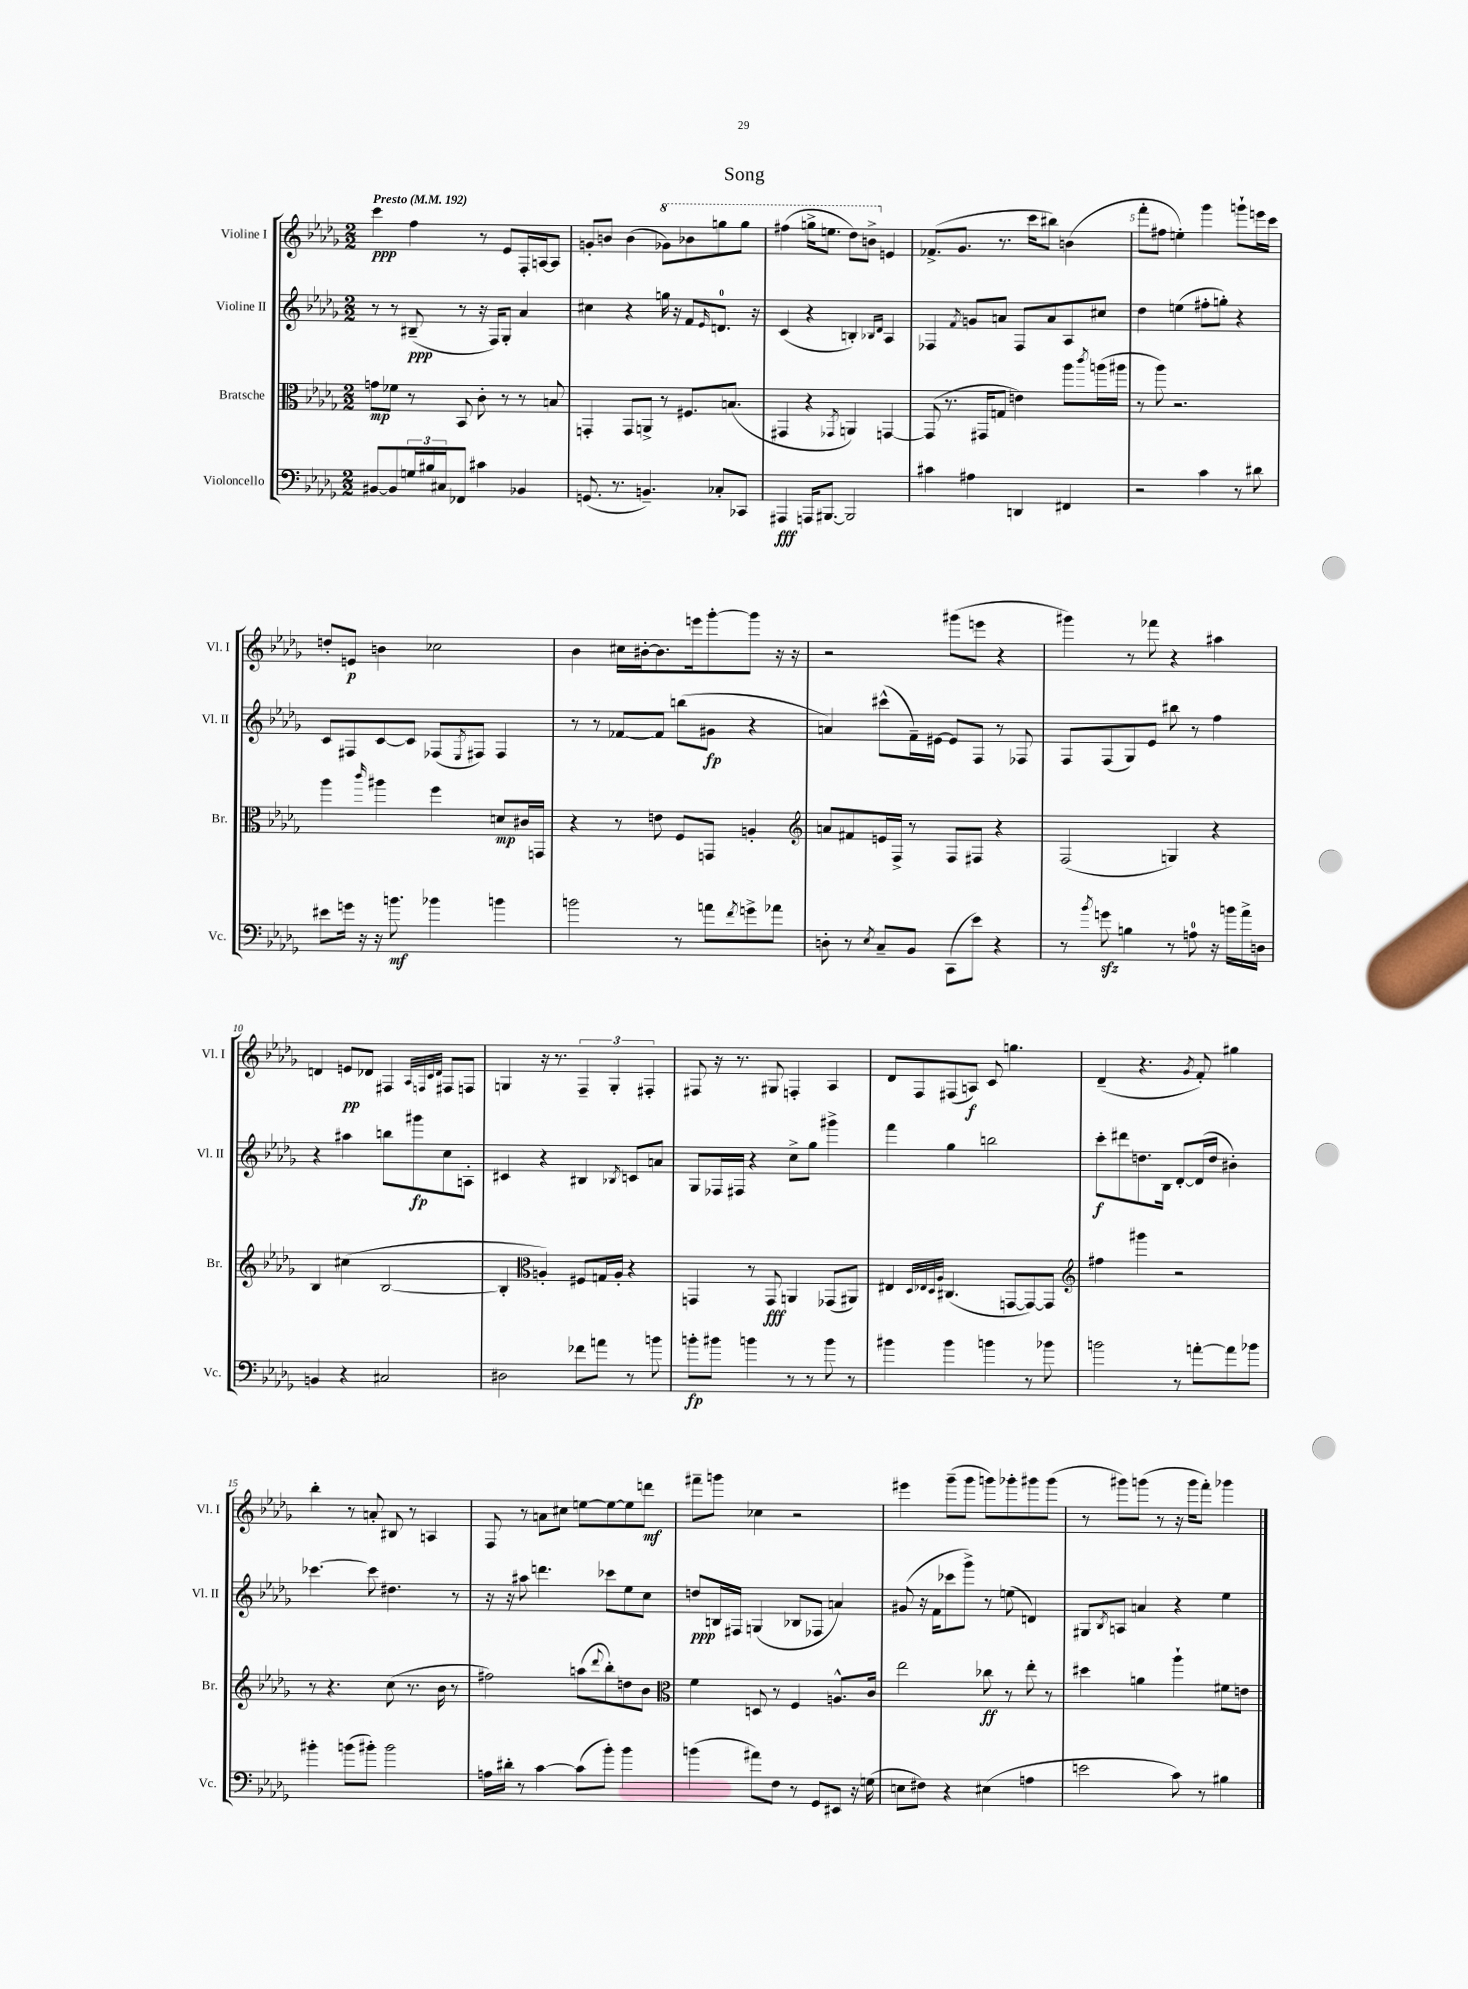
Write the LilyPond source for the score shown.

\header { title = "Song" }
<<
\new StaffGroup <<
\new Staff = "s0" \with { instrumentName = "Violine I" shortInstrumentName = "Vl. I" } {
    \clef treble \key des \major \numericTimeSignature \time 2/2 \tempo "Presto" 4 = 192
    c'''4\ppp f''4 r8 ees'8 f16-. a16~ a8 |
    g'8-. b'8 b'4( \ottava #1 ges''!8) bes''!8 g'''8 g'''8 |
    fis'''4( g'''16-> e'''8. des'''8) b''8-> \ottava #0 e'4 |
    fes'8.->( ges'8. r8. c'''16 bis''8) b'4( |
    f'''8-. fis''8 e''4-.) ges'''4 g'''8-! e'''16 c'''16 |
    d''8-. e'8\p b'4 ces''2 |
    bes'4 cis''16 bis'16~-. bis'8. e'''16 ges'''8~-. ges'''8 r16 r16 |
    r2 gis'''8( e'''8 r4 |
    gis'''4) r8 fes'''8 r4 ais''4 |
    d'4 e'8\pp des'8 fis4 \grace { aes32 f32 c'32 des'32 } fis8 f8 |
    g4 r16 r8. \tuplet 3/2 { f4-- g4-. fis4-. } |
    fis8 r16 r8. gis8 f4-. aes4 |
    des'8 f8 fis8( a8\f) c'8 g''4. |
    des'4--( r4. \acciaccatura { ges'8 } f'8-.) gis''4 |
    bes''4-. r8 a'8-. bis8 r8 a4 |
    f8 r8 a'8 cis''8 e''8~ e''8~ e''8 d'''8\mf |
    fis'''8-- g'''8 ces''4 r2 |
    eis'''4 ges'''8--( ges'''8 g'''8) ges'''8-. gis'''8 gis'''8( |
    r8 gis'''8) g'''8( r8 r16 g'''16 f'''8-.) ges'''4 \bar "|." |
}
\new Staff = "s1" \with { instrumentName = "Violine II" shortInstrumentName = "Vl. II" } {
    \clef treble \key des \major \numericTimeSignature \time 2/2
    r8 r8 bis8--\ppp( r8 r16 f16) ges8-. aes'4 |
    cis''4 r4 g''16 r16 f'8 \grace { ees'16 } d'8.-0 r16 |
    c'4( r4 b4-.) \grace { bes16 des'16 } aes4 |
    fes4 \acciaccatura { f'8 } g'8 a'8 fes8 a'8 aes8 cis''8 |
    des''4 e''4( fis''8-. g''8-.) r4 |
    c'8 fis8 c'8~ c'8 fes8( \acciaccatura { ees8 } fis8) fis4 |
    r8 r8 fes'8~ fes'8 b''8( gis'8\fp r4 |
    a'4) cis'''8-^( f'16--) eis'16~ eis'8 f8 r8 fes8 |
    f8 f8( ges8) ees'8 bis''8 r8 f''4 |
    r4 ais''4 b''8 gis'''8\fp c''8 a8-. |
    cis'4 r4 bis4 \acciaccatura { bes8 } c'8 a'8 |
    ges8 fes16 fis16 r4 c''8-> ges''8 gis'''4-> |
    f'''4 ges''4 b''2 |
    c'''8-.\f dis'''8 d''8. bes16 des'8~-. des'16( d''16 bis'4-.) |
    ces'''4.~ ces'''8 dis''4. r8 |
    r16 r16 ais''8 d'''4. ces'''8 ees''8 c''8 |
    d''8\ppp b16 fis16 g4( bes8 fes8 a'4) |
    gis'8( r16 f'16 ces'''8 ges'''8->) r8 e''8( d'4) |
    gis8 \acciaccatura { bes8 } a8 a'4 r4 ees''4 \bar "|." |
}
\new Staff = "s2" \with { instrumentName = "Bratsche" shortInstrumentName = "Br." } {
    \clef alto \key des \major \numericTimeSignature \time 2/2
    g'8\mp fes'8 r8 bes,8 c'8-. r8 r8 b8 |
    g,4-. g,8 a,8-> r8 fis8. b8.( |
    gis,4 r4 \acciaccatura { ges,8 } a,4) g,4~ |
    g,8( r8. gis,16 g8 e'4) aes''8 \acciaccatura { c'''8 } a''16( ais''16 |
    r8 aes''8) r2. |
    aes''4 \grace { c'''16 } ais''4 f''4 d'8\mp cis'16 g,16 |
    r4 r8 e'8 f8 g,8 a4-. |
    \clef treble a'8 fis'8 e'16 f16-> r8 f8 fis8 r4 |
    f2( g4) r4 |
    bes4 cis''4( bes2~ |
    bes4-. \clef alto a4-.) fis8 g16 a16-. r4 |
    g,4 r8 g,8\fff a,4 ges,8( ais,8) |
    eis4 \grace { des32 ees32 des32 aes32 } cis4.( g,8~ g,8~) g,8 |
    \clef treble fis''4 gis'''4 r2 |
    r8 r4. c''8( r8. bes'16 r8 |
    fis''2) a''8( \appoggiatura { des'''8 } bes''8-.) d''8 bes'8 |
    \clef alto f'4 d8 r8 f4 a8.-^ c'16 |
    ees''2 ces''8\ff r8 ees''8-. r8 |
    dis''4 a'4 aes''4-! fis'8 e'8 \bar "|." |
}
\new Staff = "s3" \with { instrumentName = "Violoncello" shortInstrumentName = "Vc." } {
    \clef bass \key des \major \numericTimeSignature \time 2/2
    bis,8~ bis,8 \tuplet 3/2 { g16 bis16 cis16 } fes,8 cis'4 bes,4 |
    g,8.( r8. b,4.--) ces8-. ces,8 |
    ais,,4\fff a,,16 bis,,8.~ bis,,2 |
    cis'4 ais4 d,4 fis,4 |
    r2 c'4 r8 dis'8 |
    eis'8 g'16 r16 r16 b'8.\mf bes'4 b'4 |
    b'2 r8 a'8 \acciaccatura { f'8 } g'8-> aes'8 |
    d8-. r8 \acciaccatura { ees8 } c8-- bes,8 c,8( ees'8) r4 |
    r8 \acciaccatura { bes'8 } g'8\sfz b4 r8 a8-0 r16 b'16 aes'16-> d16 |
    b,4 r4 cis2 |
    dis2 fes'8 a'8 r8 b'8 |
    b'8-.\fp bis'8 b'4 r8 r8 b'8 r8 |
    bis'4 bis'4 b'4 r8 bes'8 |
    b'2 r8 a'8~-. a'8 bes'8 |
    bis'4-. b'8( bis'8-.) bis'2 |
    a16 dis'16-. r8 c'4~ c'8( bes'8-.) bes'4 |
    b'4( ais'8) f8 r8 ges,8 eis,8 r16 g16( |
    e8 fis8) r4 eis4( a4 |
    e'2 c'8) r8 bis4 \bar "|." |
}
>>
>>
\layout { \context { \Score \override BarNumber.break-visibility = ##(#f #t #t) barNumberVisibility = #(every-nth-bar-number-visible 5) } }
